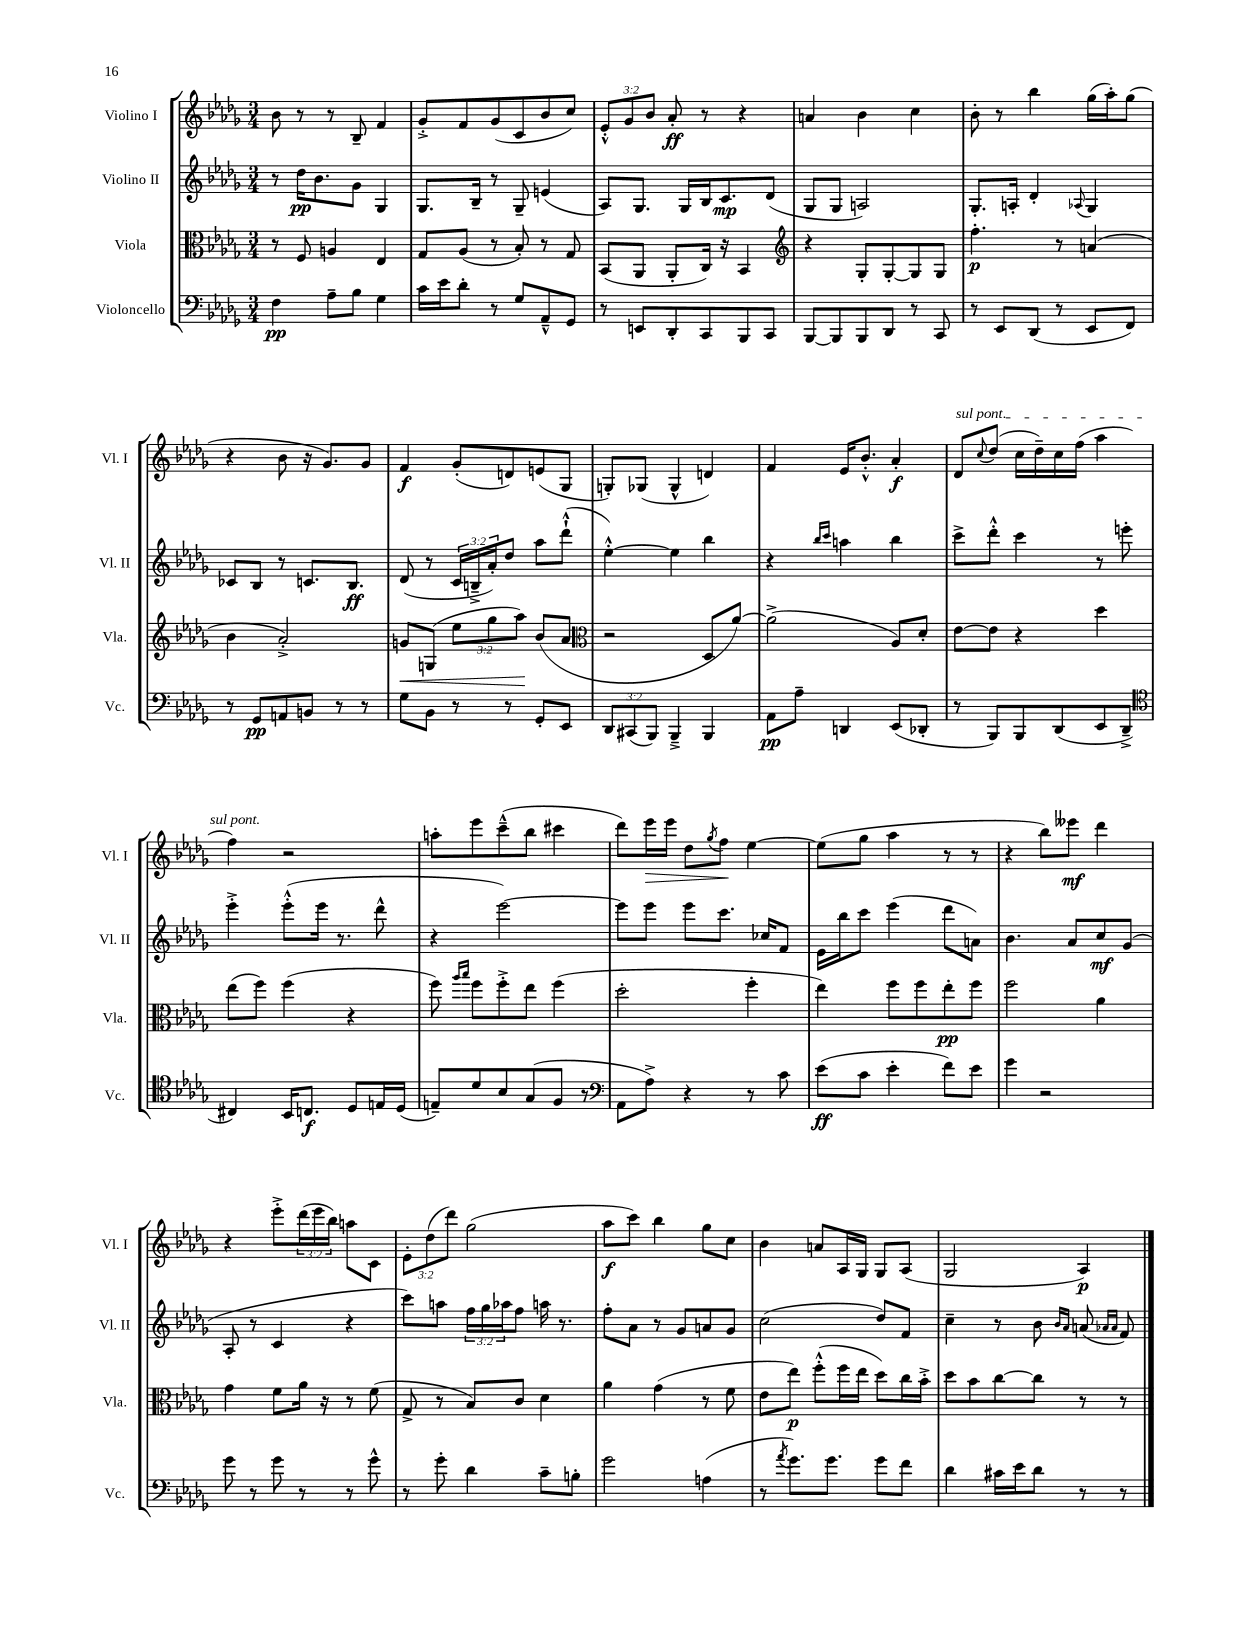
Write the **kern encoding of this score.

**kern	**kern	**kern	**kern
*staff4	*staff3	*staff2	*staff1
*clefF4	*clefC3	*clefG2	*clefG2
*k[b-e-a-d-g-]	*k[b-e-a-d-g-]	*k[b-e-a-d-g-]	*k[b-e-a-d-g-]
*M3/4	*M3/4	*M3/4	*M3/4
4F	8r	8r	8b-
.	8F	16dd-	8r
.	.	8.b-	.
8A-~	4A	.	8r
8B-	.	8g-	8B-~
4G-	4E-	4G-	4f
=	=	=	=
16c	8G-	8.G-	8g-'^
16e-	.	.	.
8d-'	(8A-	.	8f
.	.	16B-~	.
8r	8r	8r	(8g-
8G-	8B-')	8G-~	8c
8AA-~^^	8r	(4e	8b-
8GG-	8G-	.	8cc)
=	=	=	=
8r	(8BB-	8A-)	12e-'^^
.	.	.	12g-
8EE	8AA-	8.G-	.
.	.	.	12b-
8DD-'	8AA-'	.	8a-'
.	.	16G-	.
8CC	16C)	16B-	8r
.	16r	8.c	.
8BBB-	4BB-	.	4r
8CC	.	(8d-	.
=	=	=	=
*	*clefG2	*	*
[8BBB-	4r	8G-	4a
8BBB-]	.	8G-	.
8BBB-	8G-'	2A)	4b-
8DD-	[8G-'	.	.
8r	8G-]	.	4cc
8CC	8G-	.	.
=	=	=	=
8r	4.ff'	8.G-'	8b-'
8EE-	.	.	8r
.	.	16A'	.
(8DD-	.	4d-'	4bb-
8r	8r	.	.
.	.	8qqA-	.
8EE-	(4a	4G-	(16gg-
.	.	.	16aa-')
8FF)	.	.	(8gg-
=	=	=	=
8r	4b-	8c-	4r
8GG-	.	8B-	.
8AA	2a-'^)	8r	8b-
8BB	.	8.c	16r
.	.	.	8.g-)
8r	.	.	.
.	.	8.B-	.
8r	.	.	8g-
=	=	=	=
8G-	8g	(8d-	4f
8BB-	(8G	8r	.
8r	12ee-	24c	(8g-'
.	.	24B~^	.
.	12gg-	24a-')	.
8r	.	8dd-	8d)
.	12aa-)	.	.
8GG-'	(8b-	8aa-	(8e
8EE-	8a-	(8ddd-`^^	8G-
=	=	=	=
*	*clefC3	*	*
12DD-	2r	[4ee-'^^)	8G')
(12CC#	.	.	.
.	.	.	(8G-
12BBB-)	.	.	.
4BBB-~^	.	4ee-]	4G-^^
4BBB-	8D-	4bb-	4d)
.	[8a-)	.	.
=	=	=	=
8AA-	(2a-^]	4r	4f
8A-~	.	.	.
.	.	16qqbb-	.
.	.	16qqccc	.
4DD	.	4aa	16e-
.	.	.	8.b-'^^
(8EE-	8A-)	4bb-	4a-'
8DD-'	8d-'	.	.
=	=	=	=
8r	[8e-	8ccc^	8d-
.	.	.	8qqcc
8BBB-)	8e-]	8ddd-'^^	(8dd-
8BBB-	4r	4ccc	16cc
.	.	.	16dd-~)
(8DD-	.	.	16cc
.	.	.	(16ff
8EE-	4dd-	8r	4aa-
8DD-~^	.	8eee'	.
=	=	=	=
*clefC4	*	*	*
4C#)	(8ee-	4eee-'^	4ff)
.	8ff)	.	.
16BB-	(4ff	(8eee-'^^	2r
8.C	.	.	.
.	.	16eee-	.
.	.	8.r	.
8D-	4r	.	.
16E	.	8ddd-^^	.
(16D-	.	.	.
=	=	=	=
8E~)	8ff)	4r	8aa'
.	16qqaa-	.	.
.	16qqbb-	.	.
8d-	8ff	.	8eee-
8B-	8ff'^	[2eee-)	(8ccc~^^
(8G-	8ee-	.	8bb-
8F	(4ff	.	4ccc#
8r	.	.	.
=	=	=	=
*clefF4	*	*	*
8AA-	2dd-'	8eee-]	8ddd-)
8A-^)	.	8eee-	16eee-
.	.	.	16eee-
4r	.	8eee-	8dd-
.	.	.	8qgg-
.	.	8.ccc	8ff
8r	4ff'	.	[4ee-
.	.	16cc-	.
8c	.	8f	.
=	=	=	=
(8e-	4ee-)	16e-	(8ee-]
.	.	16bb-	.
8c	.	8ccc	8gg-
4e-'	8ff	(4eee-	4aa-
.	8ff	.	.
8f)	8ee-'	8ddd-	8r
8e-	8ff	8a)	8r
=	=	=	=
4g-	2ff	4.b-	4r
2r	.	.	8bb-)
.	.	8a-	8eee--
.	4a-	8cc	4ddd-
.	.	(8g-	.
=	=	=	=
8g-	4g-	8A-'	4r
8r	.	8r	.
8g-	8f	4c	8eee-'^
8r	16a-	.	(24ddd-
.	.	.	24eee-
.	16r	.	.
.	.	.	24bb-)
8r	8r	4r	8aa
8g-^^	(8f	.	8c
=	=	=	=
8r	8G-^	8ccc)	12e-'
.	.	.	(12dd-
8g-'	8r	8aa	.
.	.	.	12ddd-)
4d-	8B-)	24ff	(2gg-
.	.	24gg-	.
.	.	24aa-	.
.	8c	8ff	.
8c~	4d-	16aa	.
.	.	8.r	.
8B'	.	.	.
=	=	=	=
2g-	4a-	8ff'	8aa-
.	.	8a-	8ccc)
.	(4g-	8r	4bb-
.	.	8g-	.
(4A	8r	8a	8gg-
.	8f	8g-	8cc
=	=	=	=
8r	8e-	(2cc	4b-
8qa-	.	.	.
8.g-)	8ee-)	.	.
.	(8ff'^^	.	8a
8.g-	.	.	.
.	16ff	.	16A-
.	16ee-	.	16G-
8g-	8dd-)	8dd-)	8G-
8f	16cc	8f	(8A-
.	16b-'^	.	.
=	=	=	=
4d-	8dd-	4cc~	2G-
.	8b-	.	.
16c#	[8cc	8r	.
16e-	.	.	.
8d-	8cc]	8b-	.
.	.	16qqb-	.
.	.	16qqa-	.
8r	8r	(8a	4A-)
.	.	16qqa-	.
.	.	16qqa-	.
8r	8r	8f)	.
==	==	==	==
*-	*-	*-	*-
